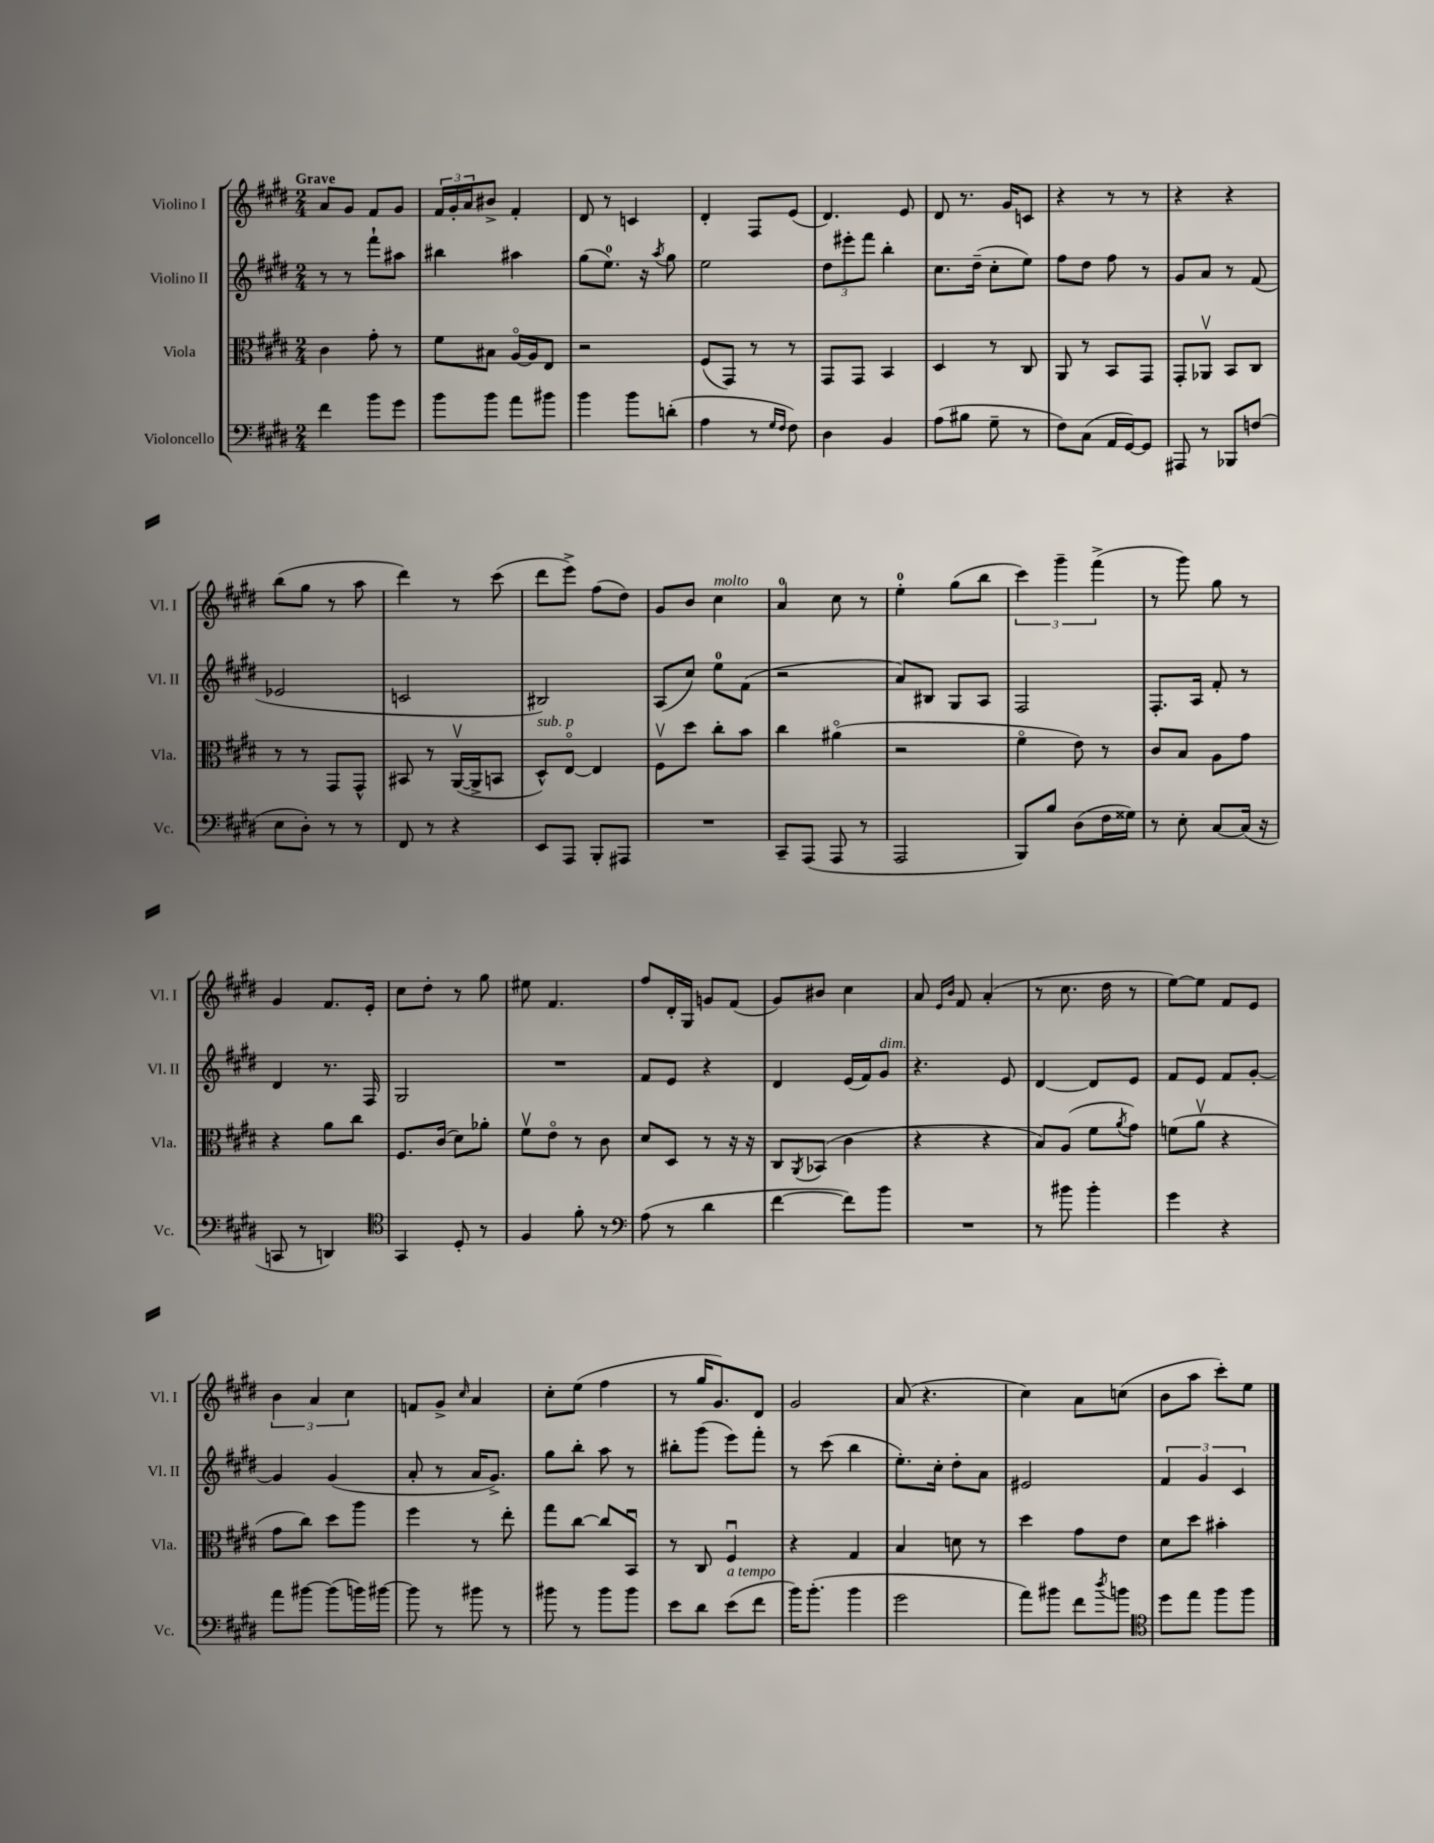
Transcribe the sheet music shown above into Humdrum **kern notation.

**kern	**kern	**kern	**kern
*part4	*part3	*part2	*part1
*staff4	*staff3	*staff2	*staff1
*I"Violoncello	*I"Viola	*I"Violino II	*I"Violino I
*I'Vc.	*I'Vla.	*I'Vl. II	*I'Vl. I
*clefF4	*clefC3	*clefG2	*clefG2
*k[f#c#g#d#]	*k[f#c#g#d#]	*k[f#c#g#d#]	*k[f#c#g#d#]
*M2/4	*M2/4	*M2/4	*M2/4
=1	=1	=1	=1
!	!	!	!LO:TX:a:B:t=Grave
4f#\	4c#\	8r	8a/L
.	.	8r	8g#/J
8b\L	8g#'\	8fff#`\L	8f#/L
8g#\J	8r	8aa#X\J	8g#/J
=2	=2	=2	=2
8b\L	8f#\L	4bb#X\	24f#/LL
.	.	.	24g#'/
.	.	.	24a/J
8b\J	8B#X\J	.	8b#X^/J
8a\L	[16A/LL	4aa#X\	4f#'/
.	16A/J]	.	.
8b#X\J	8E/J	.	.
=3	=3	=3	=3
4b\	2r	(8gg#\L	8d#/
.	.	8.ee\J)	8r
8b\L	.	.	4cn/
.	.	16r	.
.	.	8qaa/	.
(8dn'\J	.	8gg#\	.
=4	=4	=4	=4
4A\	(8F#/L	2ee\	4d#'/
.	8GG#/J)	.	.
8r	8r	.	8F#/L
16qqG#/LL	.	.	.
16qqF#/JJ	.	.	.
8F#\)	8r	.	(8e/J
=5	=5	=5	=5
4D#\	8GG#/L	12dd#\L	4.d#/)
.	.	12eee#X'\	.
.	8GG#/J	.	.
.	.	12fff#\J	.
4BB/	4BB/	4bb'\	.
.	.	.	8e/
=6	=6	=6	=6
(8A\L	4D#/	8.cc#\L	8d#/
8B#X\J	.	.	8.r
.	.	(16dd#~\Jk	.
8G#~\	8r	8cc#'\L	.
.	.	.	16g#/KL
8r	8C#/	8ee\J)	8cn/J
=7	=7	=7	=7
8F#\L)	8AA/	8ff#\L	4r
(8C#\J	8r	8dd#\J	.
16AA/LL	8BB/L	8ff#\	8r
[16GG#/J)	.	.	.
8GG#/J]	8GG#/J	8r	8r
=8	=8	=8	=8
8AAA#X/	8GG#'/L	8g#/L	4r
8r	8AA-Xv/J	8a/J	.
8BBB-X/L	8BB/L	8r	4r
(8Fn/J	8C#/J	(8f#/	.
!!LO:LB:g=z
=9	=9	=9	=9
8E\L	8r	2e-X/	(8bb\L
8D#'\J)	8r	.	8gg#\J
8r	8GG#/L	.	8r
8r	8GG#^^/J	.	8aa\
=10	=10	=10	=10
8FF#/	8BB#X/	2cn/	4ddd#\)
8r	8r	.	.
4r	([16AAv/LL	.	8r
.	16AA^/J]	.	.
.	8BBn/J	.	(8ccc#\
=11	=11	=11	=11
!	!LO:TX:a:i:t=sub. p	!	!
8EE/L	8D#^^/L)	2B#X/)	8ddd#\L
8AAA/J	[8E/J	.	8eee^\J)
8BBB'/L	4E/]	.	(8ff#\L
8AAA#X/J	.	.	8dd#\J)
=12	=12	=12	=12
2r	8F#v\L	(8A/L	8g#/L
.	8dd#\J	8cc#/J)	8b/J
!	!	!	!LO:TX:a:i:t=molto
.	8cc#'\L	8ee\L	4cc#\
.	8b\J	(8f#\J	.
=13	=13	=13	=13
8CC#~/L	4cc#\	2r	4a/
(8AAA/J	.	.	.
8AAA/	(4a#X\	.	8cc#\
8r	.	.	8r
=14	=14	=14	=14
2AAA/	2r	8a/L)	4ee'\
.	.	8B#X/J	.
.	.	8G#/L	(8gg#\L
.	.	8A/J	8bb\J
=15	=15	=15	=15
8BBB/L)	4f#\	2F#/	6ccc#\)
8B/J	.	.	.
.	.	.	6ggg#~\
(8D#\L	8e\)	.	.
.	.	.	(6fff#^\
16F#\L	8r	.	.
16G##X\JJ)	.	.	.
=16	=16	=16	=16
8r	8c#/L	8.F#'/L	8r
8E'\	8B/J	.	8ggg#\)
.	.	16A/Jk	.
[8C#/L	8A\L	8f#'/	8gg#\
(16C#/Jk]	8g#\J	8r	8r
16r	.	.	.
!!LO:LB:g=z
=17	=17	=17	=17
8CCn/	4r	4d#/	4g#/
8r	.	.	.
4DDn/)	8a\L	8.r	8.f#/L
.	8cc#\J	.	.
.	.	16F#/	16e'/Jk
=18	=18	=18	=18
*clefC4	*	*	*
4GG#/	8.F#/L	2G#/	8cc#\L
.	.	.	8dd#'\J
.	(16c#/Jk	.	.
8D#'/	8d#\L)	.	8r
8r	8a-X'\J	.	8gg#\
=19	=19	=19	=19
4F#/	8f#v\L	2r	8ee#X\
.	8e\J	.	4.f#/
8f#'\	8r	.	.
8r	8c#\	.	.
=20	=20	=20	=20
*clefF4	*	*	*
(8A\	8d#/L	8f#/L	8ff#/L
8r	8D#/J	8e/J	16d#'/L
.	.	.	16G#/JJ
4d#\	8r	4r	8gn/L
.	16r	.	(8f#/J
.	16r	.	.
=21	=21	=21	=21
[4f#\	8C#/L	4d#/	8g#/L)
.	8qAA/	.	.
.	(8BB-X/J	.	8b#X/J
8f#\L])	4c#\	(16e/LL	4cc#\
.	.	16f#/J)	.
!	!	!LO:TX:a:i:t=dim.	!
8b\J	.	8g#/J	.
=22	=22	=22	=22
2r	4r	4.r	8a/
.	.	.	16qqe/LL
.	.	.	16qqb/JJ
.	.	.	8f#/
.	4r	.	(4a'/
.	.	8e/	.
=23	=23	=23	=23
8r	8B/L)	[4d#/	8r
8b#X\	(8A/J	.	8.cc#\
4b#'\	8f#\L	8d#/L]	.
.	.	.	16dd#\
.	8qa/	.	.
.	8g#\J)	8e/J	8r
=24	=24	=24	=24
4g#\	(8fn\L	8f#/L	[8ee\L)
.	8av\J	8e/J	8ee\J]
4r	4r	8f#/L	8f#/L
.	.	[8g#'/J	8e/J
!!LO:LB:g=z
=25	=25	=25	=25
8a\L	8g#\L	4g#/]	6b\
[8b#X\J	8cc#\J)	.	.
.	.	.	6a/
(8b#\L]	8dd#\L	(4g#/	.
.	.	.	6cc#\
16bn\L)	8aa\J	.	.
[16b#X\JJ	.	.	.
=26	=26	=26	=26
8b#\]	4ff#\	8a'/	8fn/L
8r	.	8r	8g#^/J
.	.	.	16qqcc#/
8b#X\	8r	16a/KL	4a/
.	.	8.g#^/J)	.
8r	8ee'\	.	.
=27	=27	=27	=27
8b#X\	8gg#\L	8gg#\L	8cc#'\L
8r	[8cc#\J	8bb'\J	(8ee\J
8b#\L	8cc#/L]	8aa\	4ff#\
8b#\J	8BBu/J	8r	.
=28	=28	=28	=28
8e\L	8r	8bb#X'\L	8r
8d#\J	8C#/	(8ggg#\J	16gg#/KL
.	.	.	8.g#/)
!LO:TX:a:i:t=a tempo	!	!	!
(8e\L	4F#u/	8eee\L)	.
8f#\J	.	8fff#'\J	8d#/J
=29	=29	=29	=29
16b\KL)	4r	8r	2g#/
(8.b'\J	.	.	.
.	.	(8ccc#\	.
4b\	4G#/	4bb\	.
=30	=30	=30	=30
2g#\	4B/	8.ee'\L)	(8a/
.	.	.	4.r
.	.	16cc#'\Jk	.
.	8dn\	8dd#'\L	.
.	8r	8a\J	.
=31	=31	=31	=31
8a\L)	4dd#\	2e#X/	4cc#\)
8b#X\J	.	.	.
8f#\L	8g#\L	.	8a\L
8qdd#/	.	.	.
8bn\J	8e\J	.	(8ccn\J
=32	=32	=32	=32
*clefC4	*	*	*
8dd#\L	8d#\L	6f#/	8b\L
8ee\J	8dd#\J	.	8aa\J
.	.	6g#/	.
8ff#\L	4b#X'\	.	8ccc#'\L)
.	.	6c#/	.
8ff#\J	.	.	8ee\J
==	==	==	==
*-	*-	*-	*-
